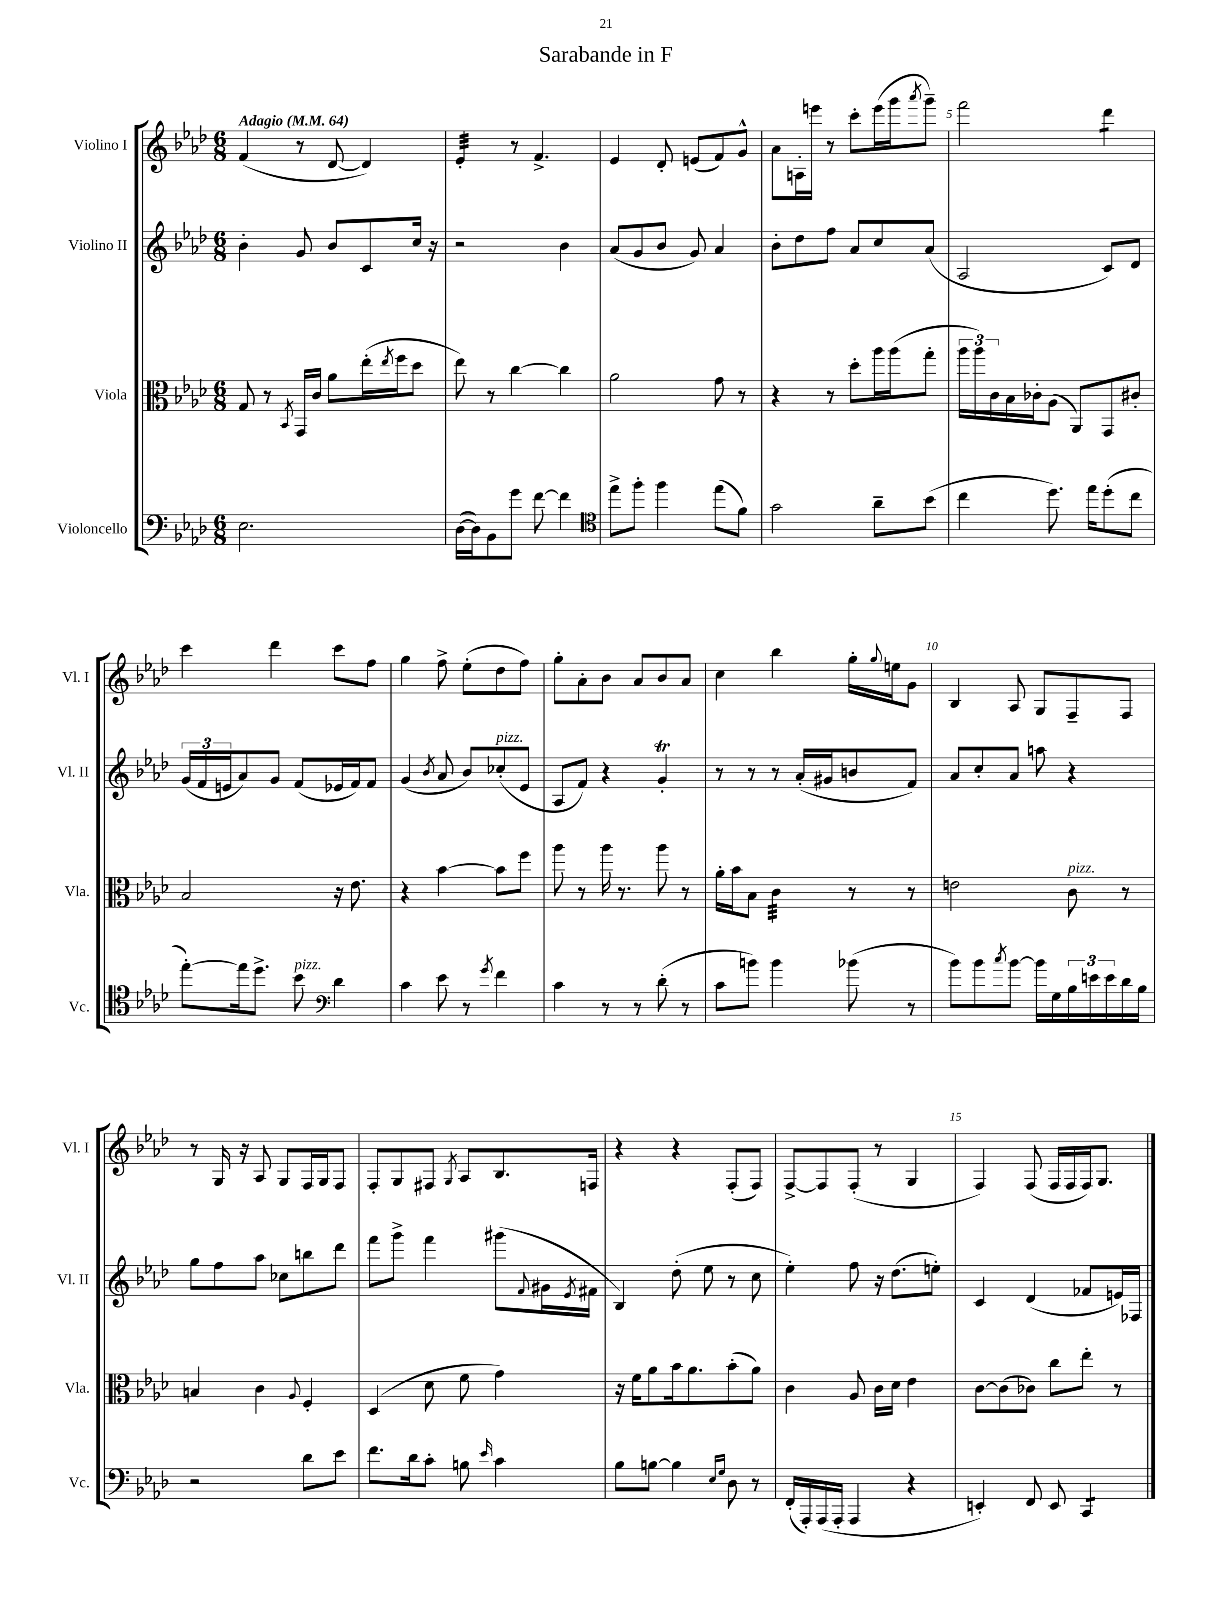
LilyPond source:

\header { title = "Sarabande in F" }
<<
\new StaffGroup <<
\new Staff = "s0" \with { instrumentName = "Violino I" shortInstrumentName = "Vl. I" } {
    \clef treble \key aes \major \numericTimeSignature \time 6/8 \tempo "Adagio" 4 = 64
    f'4( r8 des'8~ des'4) |
    ees'4:32-. r8 f'4.-> |
    ees'4 des'8-. e'8( f'8) g'8-^ |
    aes'8 a16-. e'''16 r8 c'''8-. e'''16( g'''16 \acciaccatura { aes'''8 } g'''8--) |
    f'''2 des'''4:8 |
    c'''4 des'''4 c'''8 f''8 |
    g''4 f''8-> ees''8-.( des''8 f''8) |
    g''8-. aes'8-. bes'8 aes'8 bes'8 aes'8 |
    c''4 bes''4 g''16-. \appoggiatura { g''8 } e''16 g'8 |
    bes4 aes8 g8 f8-- f8 |
    r8 g16 r16 aes8 g8 f16 g16 f8 |
    f8-. g8 fis8 \acciaccatura { g8 } aes8 bes8. f16 |
    r4 r4 f8-.( f8) |
    f8~-> f8 f8-.( r8 g4 |
    f4) f8( f16 f16 f16) g8. \bar "|." |
}
\new Staff = "s1" \with { instrumentName = "Violino II" shortInstrumentName = "Vl. II" } {
    \clef treble \key aes \major \numericTimeSignature \time 6/8
    bes'4-. g'8 bes'8 c'8 c''16 r16 |
    r2 bes'4 |
    aes'8( g'8 bes'8 g'8) aes'4 |
    bes'8-. des''8 f''8 aes'8 c''8 aes'8( |
    aes2 c'8) des'8 |
    \tuplet 3/2 { g'16( f'16 e'16 } aes'8) g'8 f'8( ees'16 f'16) f'8 |
    g'4( \acciaccatura { bes'8 } aes'8 bes'8) ces''8-.^\markup { \italic "pizz." }( ees'8 |
    aes8 f'8) r4 g'4-.\trill |
    r8 r8 r8 aes'16-.( gis'16 b'8 f'8) |
    aes'8 c''8-. aes'8 a''8 r4 |
    g''8 f''8 aes''8 ces''8 b''8 des'''8 |
    f'''8 g'''8-> f'''4 gis'''8( \appoggiatura { f'8 } gis'16 \acciaccatura { ees'8 } fis'16 |
    bes4) des''8-.( ees''8 r8 c''8 |
    ees''4-.) f''8 r16 des''8.( e''8-.) |
    c'4 des'4( fes'8 e'16) fes16 \bar "|." |
}
\new Staff = "s2" \with { instrumentName = "Viola" shortInstrumentName = "Vla." } {
    \clef alto \key aes \major \numericTimeSignature \time 6/8
    g8 r8 \acciaccatura { bes,8 } g,16 c'16 aes'8 ees''16-.( \acciaccatura { ees''8 } f''16 des''8 |
    ees''8) r8 c''4~ c''4 |
    aes'2 g'8 r8 |
    r4 r8 des''8-. aes''16 aes''16( g''8-. |
    \tuplet 3/2 { aes''16 aes''16) c'16 } bes16 ces'16-. aes8( aes,8) g,8 cis'8-. |
    bes2 r16 ees'8. |
    r4 bes'4~ bes'8 f''8 |
    aes''8 r8 aes''16 r8. aes''8 r8 |
    aes'16-. bes'16 bes8 c'4:32 r8 r8 |
    e'2 c'8^\markup { \italic "pizz." } r8 |
    b4 c'4 \appoggiatura { aes8 } f4-. |
    des4( des'8 f'8 g'4) |
    r16 f'16 aes'8 bes'16 aes'8. bes'8-.( aes'8) |
    c'4 aes8 c'16 des'16 ees'4 |
    c'8~ c'8( ces'8) c''8 ees''8-. r8 \bar "|." |
}
\new Staff = "s3" \with { instrumentName = "Violoncello" shortInstrumentName = "Vc." } {
    \clef bass \key aes \major \numericTimeSignature \time 6/8
    ees2. |
    des16~( des16) bes,8 g'8 f'8~ f'4 |
    \clef tenor ees''8-> f''8-. f''4 ees''8( f'8) |
    g'2 aes'8-- bes'8( |
    c''4 des''8.) ees''16 des''8-.( c''8 |
    ees''8~-.) ees''16 des''8.-> bes'8^\markup { \italic "pizz." } \clef bass des'4 |
    c'4 ees'8 r8 \acciaccatura { g'8 } f'4 |
    c'4 r8 r8 des'8-.( r8 |
    c'8 b'8) b'4 bes'8( r8 |
    bes'8) bes'8 \acciaccatura { c''8 } bes'8~ bes'16 g16 \tuplet 3/2 { bes16 e'16 e'16 } des'16 bes16 |
    r2 des'8 ees'8 |
    f'8. des'16 c'8-. b8 \grace { ees'16 } c'4 |
    bes8 b8~ b4 \grace { ees16 g16 } des8 r8 |
    f,16-.( aes,,16-.) aes,,16( aes,,16-. aes,,4 r4 |
    e,4-.) f,8 e,8 c,4:8 \bar "|." |
}
>>
>>
\layout { \context { \Score \override BarNumber.break-visibility = ##(#f #t #t) barNumberVisibility = #(every-nth-bar-number-visible 5) } }
